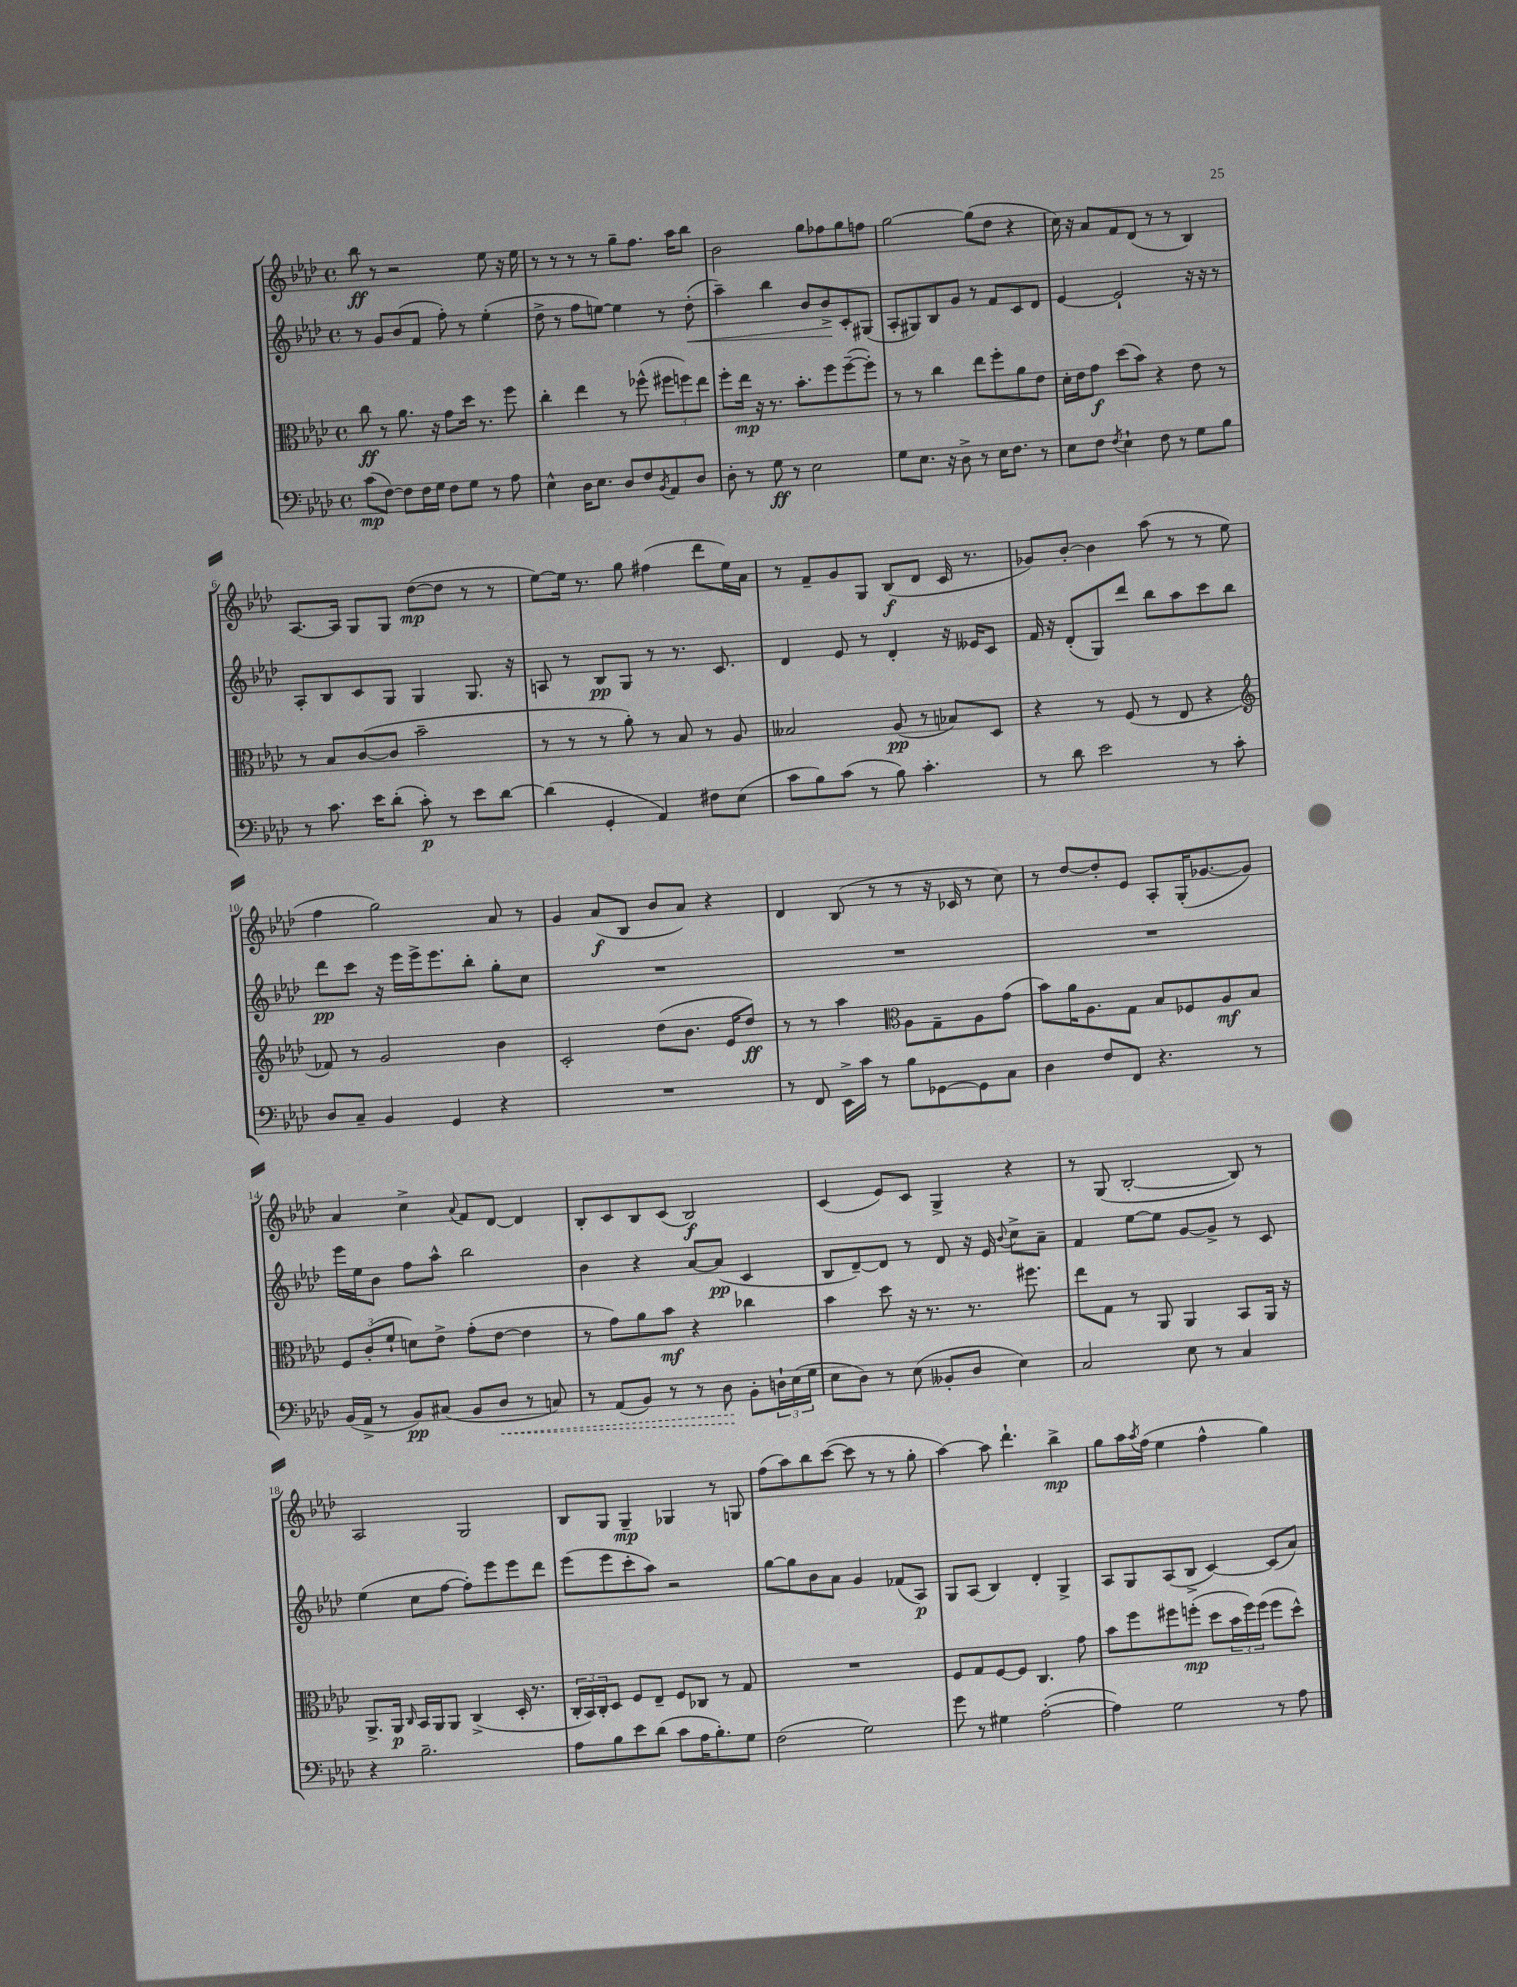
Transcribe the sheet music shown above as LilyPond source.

<<
\new StaffGroup <<
\new Staff = "s0" {
    \clef treble \key aes \major \defaultTimeSignature \time 4/4
    bes''8\ff r8 r2 ees''8 r16 ees''16 |
    r8 r8 r8 r8 g''8-- f''8. aes''16 bes''8 |
    bes'2 g''8 fes''8 g''8 f''8 |
    g''2~ g''8( des''8 r4 |
    c''16) r16 aes'8 f'8 des'8( r8 r8 bes4) |
    aes8.~ aes16 g8 g8 des''8~\mp( des''8 r8 r8 |
    ees''8~) ees''16 r8. g''8 fis''4( des'''8 ees''16) aes'16 |
    r8 f'8-- g'8 g8 bes8\f( des'8 c'16 r8. |
    ges'8) bes'8~-. bes'4 aes''8( r8 r8 ees''8 |
    f''4 g''2) aes'8 r8 |
    g'4 aes'8\f( bes8 bes'8 aes'8) r4 |
    des'4 bes8( r8 r8 r16 ces'16 r8 c''8) |
    r8 des''8~ des''8-. ees'8 aes8-. g16-.( ges'8.~ ges'8) |
    aes'4 c''4-> \appoggiatura { aes'8 } f'8 des'8~ des'4 |
    bes8-. c'8 bes8 c'8( bes2\f) |
    c'4( ees'8) c'8 g4-> r4 |
    r8 g8( bes2~-. bes8) r8 |
    aes2 g2 |
    bes8 g8 g4--\mp ges4 r8 g8 |
    f''8( aes''8) bes''8 c'''8~( c'''8 r8 r8 g''8-. |
    aes''4~) aes''8 des'''4.-! bes''4->\mp |
    g''8 aes''16 \acciaccatura { aes''8 } f''16( ees''4 f''4-^ g''4) \bar "|." |
}
\new Staff = "s1" {
    \clef treble \key aes \major \defaultTimeSignature \time 4/4
    r8 g'8 bes'8( f'8 f''8-.) r8 ees''4-.( |
    des''8-> r8 f''8 e''8~) e''4 r8 des''8-.\<( |
    aes''4--) bes''4 bes'8 bes'8->\! c'8-. gis8( |
    aes8-. gis8) bes8 g'8 r8 f'8 c'8 des'8 |
    ees'4~ ees'2-! r16 r16 r8 |
    aes8-. bes8 c'8 g8 g4 g8. r16 |
    a8 r8 bes8\pp g8 r8 r8. c'8. |
    des'4 ees'8 r8 des'4-. r16 eeses'16 c'8 |
    f'16 r16 des'8-.( g8) des'''8 bes''8 aes''8 c'''8 bes''8 |
    des'''8\pp c'''8 r16 ees'''16 ees'''16-> ees'''8. bes''8-. g''8-. c''8 |
    R1 |
    R1 |
    R1 |
    ees'''16 ees''16 bes'8 f''8 aes''8-^ bes''2 |
    bes'4 r4 aes'8~ aes'8\pp( c'4 |
    bes8 des'8~--) des'8 r8 des'8 r16 ees'16 \appoggiatura { bes'8 } c''8-> aes'8-- |
    f'4 ees''8~ ees''8 g'8~ g'8-> r8 c'8 |
    ees''4( c''8 f''8~ f''8-.) ees'''8 ees'''8 des'''8 |
    ees'''8( ees'''8 c'''8-. aes''8) r2 |
    g''8~ g''8 bes'8 aes'8 g'4 fes'8( aes8\p) |
    g8 aes8( bes4) des'4-. g4-> |
    aes8 g8 aes8( bes8-> c'4~) c'8( aes'8) \bar "|." |
}
\new Staff = "s2" {
    \clef alto \key aes \major \defaultTimeSignature \time 4/4
    c''8\ff r8 aes'8. r16 g'8 des''16 r8. f''8 |
    c''4-. ees''4 r8 fes''8-^( \tuplet 3/2 { fis''8 f''8) ees''8 } |
    f''8-. ees''16\mp r16 r8. bes'8.-. f''8 f''8~--( f''8-.) |
    r8 r8 c''4 ees''8 f''8-. aes'8 ees'8 |
    des'16-. ees'16 g'8\f des''8( bes'8) r4 ees'8 r8 |
    r8 bes8 c'8~( c'8 bes'2-- |
    r8 r8 r8 aes'8-.) r8 bes8 r8 aes8 |
    beses2 aes8\pp( r8 bes8) des8 |
    r4 r8 f8( r8 ees8 r4 |
    \clef treble fes'8) r8 g'2 bes'4 |
    c'2-. des''8( bes'8. ees'16 des''8\ff) |
    r8 r8 aes''4 \clef alto aes8 g8-- aes8 g'8( |
    bes'8) aes'16 aes8. g8 bes8 fes8 aes8\mf bes8 |
    \tuplet 3/2 { f8 c'8-.( f'8-! } d'8) ees'8-> g'8-.( ees'8~ ees'4 |
    r8 g'8) aes'8 bes'8\mf r4 ces''4 |
    bes'4 des''8 r16 r8. r8. fis''8. |
    ees''8 g8 r8 aes,8 aes,4 bes,8 aes,16 r16 |
    aes,8.-> aes,16\p \grace { c16 } bes,16 aes,16 aes,8 c4->( des16-. r8. |
    \tuplet 3/2 { c16-. bes,16) c16-. } des8 f8 ees8-- f8 ces8 r8 g8 |
    R1 |
    f8 g8 f8~ f8 c4. g'8 |
    bes'8 f''8 fis''8 f''8-.\mp( des''8 \tuplet 3/2 { bes'16 f''16) f''16( } f''8 des''8-^) \bar "|." |
}
\new Staff = "s3" {
    \clef bass \key aes \major \defaultTimeSignature \time 4/4
    c'8\mp( f8~) f8 f16 g16 f8 g8 r8 aes8 |
    ees4-^ des16 ees8. des8 f8 \acciaccatura { bes,8 } aes,8 des8 |
    des8-. r8 g8\ff r8 ees2 |
    g8 ees8. r16 des8-> r8 ees16 f8. r8 |
    ees8 f8 \acciaccatura { f8 } ees4-! f8 r8 g8 bes8 |
    r8 c'8. ees'16 des'8-.( c'8-.\p) r8 ees'8 des'8~ |
    des'4( g,4-. aes,4) fis8 ees8( |
    c'8 bes8) c'8( r8 bes8) c'4.-. |
    r8 des'8 ees'2 r8 c'8-. |
    des8 c8-- bes,4 g,4 r4 |
    R1 |
    r8 f,8 ees,16-> c'16 r8 bes8 ges,8~ ges,8 c8 |
    des4 f8 f,8 r4. r8 |
    bes,16( aes,16-> r8 bes,8\pp) cis8( bes,8 \once \override Hairpin.style = #'dashed-line des8\< r8 c8) |
    r8 aes,8( bes,8) r8 r8 des8\! bes,8-. \tuplet 3/2 { d16-! ees16( g16 } |
    ees8 des8) r8 ees8( beses,8-. des8 ees4) |
    c2 ees8 r8 c4 |
    r4 bes2.-- |
    aes8 bes8 ees'8 des'8( c'8 aes16 bes8.-.) g8 |
    f2( g2) |
    g'8 r8 gis4 aes2~-.( |
    aes4) g2 r8 aes8 \bar "|." |
}
>>
>>
